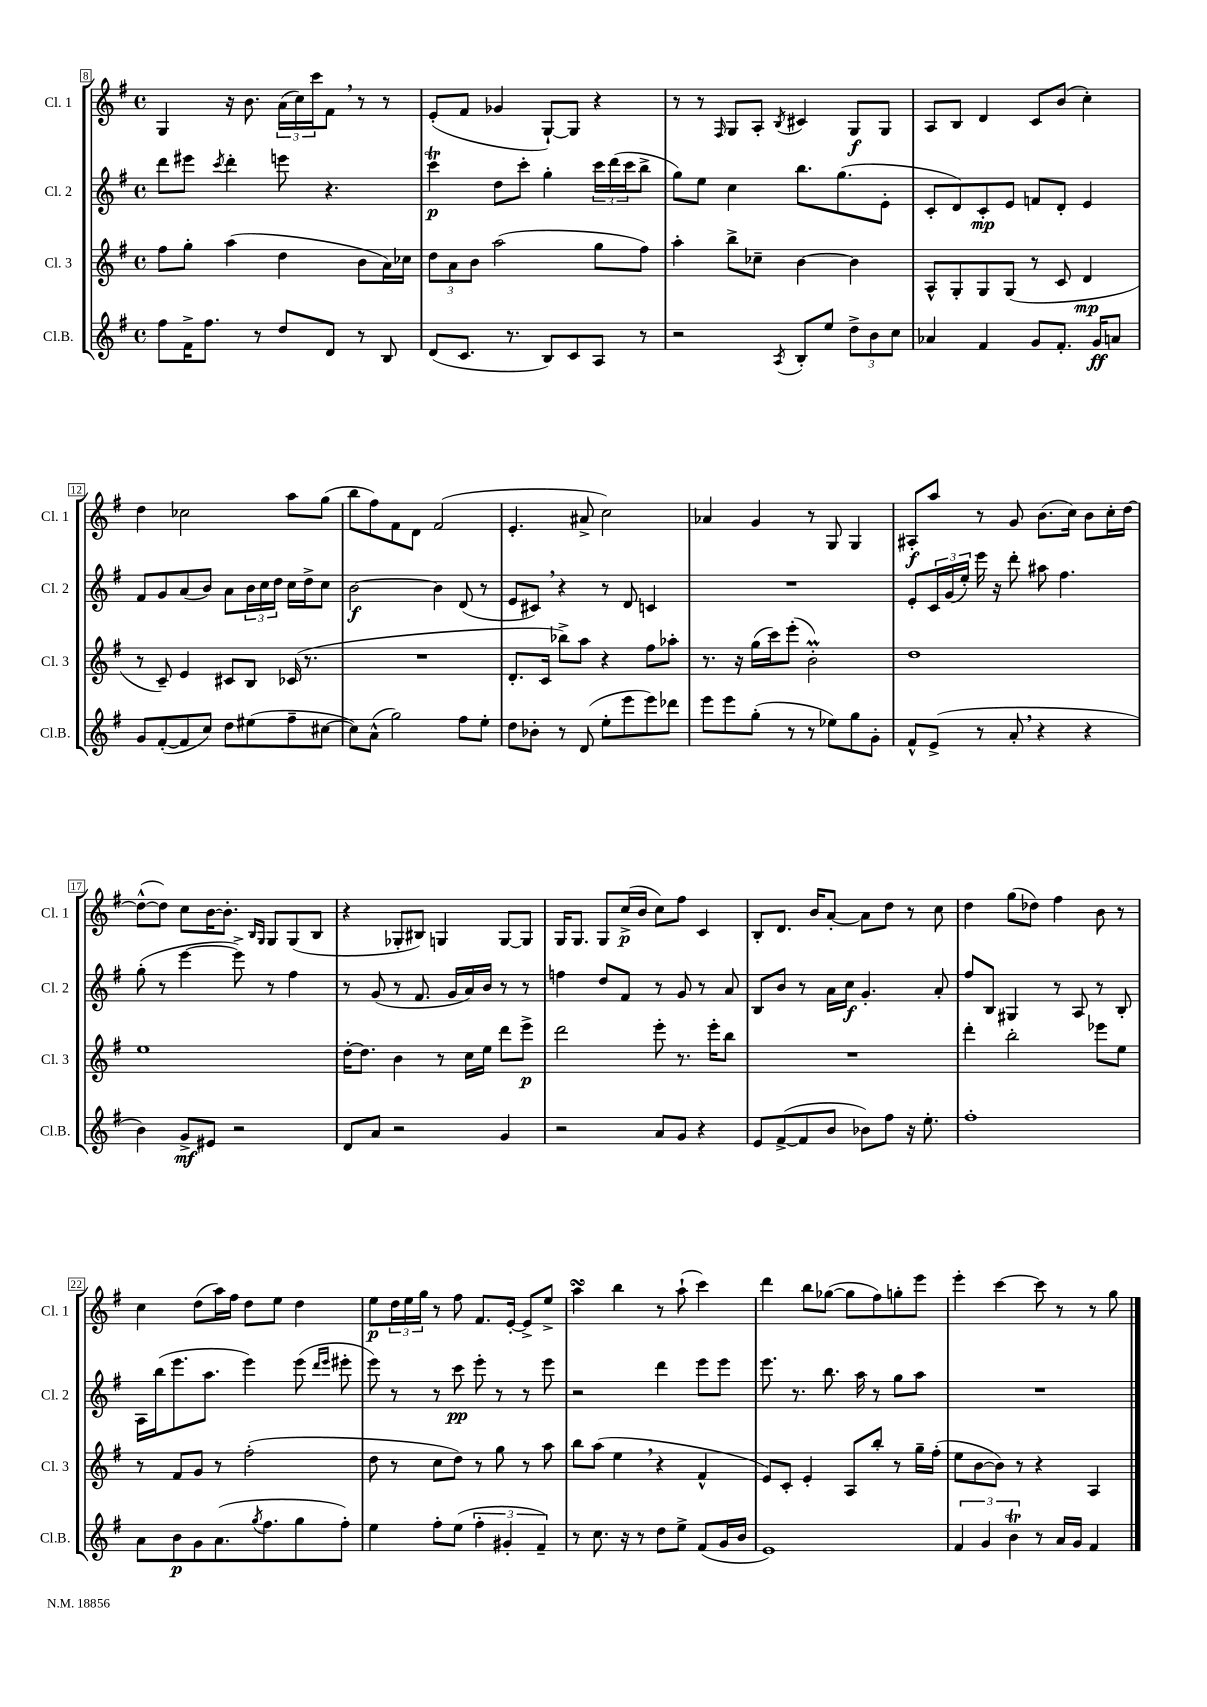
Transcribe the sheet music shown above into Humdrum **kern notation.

**kern	**dynam	**kern	**dynam	**kern	**dynam	**kern	**dynam
*part4	*part4	*part3	*part3	*part2	*part2	*part1	*part1
*staff4	*staff4	*staff3	*staff3	*staff2	*staff2	*staff1	*staff1
*I"Cl.B.	*	*I"Cl. 3	*	*I"Cl. 2	*	*I"Cl. 1	*
*I'Cl.B.	*	*I'Cl. 3	*	*I'Cl. 2	*	*I'Cl. 1	*
*clefG2	*	*clefG2	*	*clefG2	*	*clefG2	*
*k[f#]	*	*k[f#]	*	*k[f#]	*	*k[f#]	*
*M4/4	*	*M4/4	*	*M4/4	*	*M4/4	*
*met(c)	*	*met(c)	*	*met(c)	*	*met(c)	*
=8	=8	=8	=8	=8	=8	=8	=8
8ff#\L	.	8ff#\L	.	8ddd\L	.	4G/	.
16f#^\K	.	8gg'\J	.	8eee#X\J	.	.	.
8.ff#\J	.	.	.	.	.	.	.
.	.	.	.	8qccc/	.	.	.
.	.	(4aa\	.	4ddd'\	.	16r	.
.	.	.	.	.	.	8.b\	.
8r	.	.	.	.	.	.	.
8dd/L	.	4dd\	.	8eeen\	.	(24a\LL	.
.	.	.	.	.	.	24cc\)	.
.	.	.	.	.	.	24ccc\J	.
8d/J	.	.	.	4.r	.	8f#,\J	.
8r	.	8b\L	.	.	.	8r	.
8B/	.	16a\L)	.	.	.	8r	.
.	.	16cc-X\JJ	.	.	.	.	.
=9	=9	=9	=9	=9	=9	=9	=9
(8d/L	.	12dd\L	.	4cccT\	p	(8e'/L	.
.	.	12a\	.	.	.	.	.
8.c/J	.	.	.	.	.	8f#/J	.
.	.	12b\J	.	.	.	.	.
.	.	(2aa\	.	8dd\L	.	4g-X/	.
8.r	.	.	.	.	.	.	.
.	.	.	.	8ccc'\J	.	.	.
8B/L)	.	.	.	4gg'\	.	[8G`/L)	.
8c/	.	.	.	.	.	8G/J]	.
8A/J	.	8gg\L	.	24ccc\LL	.	4r	.
.	.	.	.	(24ddd\	.	.	.
.	.	.	.	24ccc\J	.	.	.
8r	.	8ff#\J)	.	8bb^\J	.	.	.
=10	=10	=10	=10	=10	=10	=10	=10
2r	.	4aa'\	.	8gg\L)	.	8r	.
.	.	.	.	8ee\J	.	8r	.
.	.	.	.	.	.	16qqF#/	.
.	.	8bb^\L	.	4cc\	.	8G/L	.
.	.	8cc-X~\J	.	.	.	8A'/J	.
8qA/	.	.	.	.	.	8qB/	.
8B'/L	.	[4b\	.	8.bb\L	.	4c#X/	.
8ee/J	.	.	.	.	.	.	.
.	.	.	.	(8.gg\	.	.	.
12dd^\L	.	4b\]	.	.	.	8G/L	f
12b\	.	.	.	.	.	.	.
.	.	.	.	8e'\J	.	8G/J	.
12cc\J	.	.	.	.	.	.	.
=11	=11	=11	=11	=11	=11	=11	=11
4a-X/	.	8A^^/L	.	8c'/L	.	8A/L	.
.	.	8G'/	.	8d/)	.	8B/J	.
4f#/	.	8G/	.	8c'/	mp	4d/	.
.	.	(8G/J	.	8e/J	.	.	.
8g/L	.	8r	.	8fn/L	.	8c/L	.
8.f#'/J	.	8c/	.	8d'/J	.	(8b/J	.
.	.	4d/	mp	4e/	.	4cc'\)	.
16g/KL	ff	.	.	.	.	.	.
8an/J	.	.	.	.	.	.	.
!!LO:LB:g=z
=12	=12	=12	=12	=12	=12	=12	=12
8g/L	.	8r	.	8f#/L	.	4dd\	.
([8f#'/	.	8c~/)	.	8g/	.	.	.
8f#/]	.	4e/	.	(8a/	.	2cc-X\	.
8cc/J)	.	.	.	8b/J)	.	.	.
8dd\L	.	8c#X/L	.	8a\L	.	.	.
(8ee#X\	.	8B/J	.	24b\L	.	.	.
.	.	.	.	24cc\	.	.	.
.	.	.	.	24dd\JJ	.	.	.
8ff#~\	.	(16c-X/	.	16cc\LL	.	8aa\L	.
.	.	8.r	.	16dd^\J	.	.	.
[8cc#X\J	.	.	.	8cc\J	.	(8gg\J	.
=13	=13	=13	=13	=13	=13	=13	=13
8cc#\L])	.	1r	.	[2b\	f	8bb\L	.
(8a^^\J	.	.	.	.	.	8ff#\)	.
2gg\)	.	.	.	.	.	8f#\	.
.	.	.	.	.	.	8d\J	.
.	.	.	.	4b\]	.	(2f#/	.
8ff#\L	.	.	.	(8d/	.	.	.
8ee'\J	.	.	.	8r	.	.	.
=14	=14	=14	=14	=14	=14	=14	=14
8dd\L	.	8.d'/L	.	8e/L	.	4.e'/	.
8b-X'\J	.	.	.	8c#X,/J)	.	.	.
.	.	16c/Jk	.	.	.	.	.
8r	.	8bb-X^\L)	.	4r	.	.	.
(8d/	.	8aa\J	.	.	.	8a#X^/	.
8ee'\L	.	4r	.	8r	.	2cc\)	.
8eee\	.	.	.	8d/	.	.	.
8eee\)	.	8ff#\L	.	4cn/	.	.	.
8ddd-X\J	.	8aa-X'\J	.	.	.	.	.
=15	=15	=15	=15	=15	=15	=15	=15
8eee\L	.	8.r	.	1r	.	4a-X/	.
8eee\	.	.	.	.	.	.	.
.	.	16r	.	.	.	.	.
(8gg'\J	.	(16gg\LL	.	.	.	4g/	.
.	.	16ccc\J)	.	.	.	.	.
8r	.	(8eee'\J	.	.	.	.	.
8r	.	2bm'\)	.	.	.	8r	.
8ee-X\L)	.	.	.	.	.	8G/	.
8gg\	.	.	.	.	.	4G/	.
8g'\J	.	.	.	.	.	.	.
=16	=16	=16	=16	=16	=16	=16	=16
8f#^^/L	.	1dd	.	8e'/L	.	8A#X'/L	f
(8e^/J	.	.	.	24c/L	.	8aa/J	.
.	.	.	.	(24g/	.	.	.
.	.	.	.	24ee'/JJ)	.	.	.
8r	.	.	.	16eee\	.	8r	.
.	.	.	.	16r	.	.	.
8a',/	.	.	.	8ddd'\	.	8g/	.
4r	.	.	.	8aa#X\	.	(8.b\L	.
.	.	.	.	4.ff#\	.	.	.
.	.	.	.	.	.	16cc\Jk)	.
4r	.	.	.	.	.	8b\L	.
.	.	.	.	.	.	16cc'\L	.
.	.	.	.	.	.	[16dd\JJ	.
!!LO:LB:g=z
=17	=17	=17	=17	=17	=17	=17	=17
4b\)	.	1ee	.	(8gg'\	.	(8dd^^\L_	.
.	.	.	.	8r	.	8dd\J])	.
8g^/L	mf	.	.	[4eee\	.	8cc\L	.
8e#X/J	.	.	.	.	.	[16b\K	.
.	.	.	.	.	.	8.b'\J]	.
2r	.	.	.	8eee^\])	.	.	.
.	.	.	.	.	.	16qqB/LL	.
.	.	.	.	.	.	16qqG/JJ	.
.	.	.	.	8r	.	8G/L	.
.	.	.	.	4ff#\	.	(8G/	.
.	.	.	.	.	.	8B/J	.
=18	=18	=18	=18	=18	=18	=18	=18
8d/L	.	[16dd'\KL	.	8r	.	4r	.
.	.	8.dd\J]	.	.	.	.	.
8a/J	.	.	.	(8g/	.	.	.
2r	.	4b\	.	8r	.	8G-X'/L	.
.	.	.	.	8.f#/	.	8B#X/J)	.
.	.	8r	.	.	.	4Gn/	.
.	.	.	.	16g/LL	.	.	.
.	.	16cc\LL	.	16a/)	.	.	.
.	.	16ee\JJ	.	16b/JJ	.	.	.
4g/	.	8ddd\L	.	8r	.	[8G/L	.
.	.	8eee^\J	p	8r	.	8G/J]	.
=19	=19	=19	=19	=19	=19	=19	=19
2r	.	2ddd\	.	4ffn\	.	16G/KL	.
.	.	.	.	.	.	8.G/J	.
.	.	.	.	8dd/L	.	8G/L	.
.	.	.	.	8f#/J	.	(16cc^/L	p
.	.	.	.	.	.	16b/JJ	.
8a/L	.	8eee'\	.	8r	.	8cc\L)	.
8g/J	.	8.r	.	8g/	.	8ff#\J	.
4r	.	.	.	8r	.	4c/	.
.	.	16eee'\KL	.	.	.	.	.
.	.	8bb\J	.	8a/	.	.	.
=20	=20	=20	=20	=20	=20	=20	=20
8e/L	.	1r	.	8B/L	.	8B'/L	.
([8f#^/	.	.	.	8b/J	.	8.d/J	.
8f#/]	.	.	.	8r	.	.	.
.	.	.	.	.	.	16b/KL	.
8b/J	.	.	.	16a\LL	.	[8a'/J	.
.	.	.	.	16cc\JJ	f	.	.
8b-X\L)	.	.	.	4.g'/	.	8a\L]	.
8ff#\J	.	.	.	.	.	8dd\J	.
16r	.	.	.	.	.	8r	.
8.ee'\	.	.	.	.	.	.	.
.	.	.	.	8a'/	.	8cc\	.
=21	=21	=21	=21	=21	=21	=21	=21
1ff#'	.	4ddd'\	.	8ff#/L	.	4dd\	.
.	.	.	.	8B/J	.	.	.
.	.	2bb'\	.	4G#X/	.	(8gg\L	.
.	.	.	.	.	.	8dd-X\J)	.
.	.	.	.	8r	.	4ff#\	.
.	.	.	.	8A/	.	.	.
.	.	8eee-X\L	.	8r	.	8b\	.
.	.	8ee\J	.	8B'/	.	8r	.
!!LO:LB:g=z
=22	=22	=22	=22	=22	=22	=22	=22
8a\L	.	8r	.	16A\LL	.	4cc\	.
.	.	.	.	(16bb\J	.	.	.
8b\	p	8f#/L	.	8.eee\	.	.	.
8g\	.	8g/J	.	.	.	(8dd\L	.
.	.	.	.	8.aa\J	.	.	.
(8.a\	.	8r	.	.	.	16aa\L)	.
.	.	.	.	.	.	16ff#\JJ	.
.	.	(2ff#'\	.	4eee\)	.	8dd\L	.
8qgg/	.	.	.	.	.	.	.
8.ff#\	.	.	.	.	.	.	.
.	.	.	.	.	.	8ee\J	.
8gg\	.	.	.	(8eee\	.	4dd\	.
.	.	.	.	16qqddd/LL	.	.	.
.	.	.	.	16qqeee/JJ	.	.	.
8ff#'\J)	.	.	.	8eee#X'\	.	.	.
=23	=23	=23	=23	=23	=23	=23	=23
4ee\	.	8dd\	.	8eee\)	.	8ee\L	p
.	.	8r	.	8r	.	24dd\L	.
.	.	.	.	.	.	24ee\	.
.	.	.	.	.	.	24gg\JJ	.
8ff#'\L	.	8cc\L	.	8r	.	8r	.
(8ee\J	.	8dd\J)	.	8ccc\	pp	8ff#\	.
6ff#'\	.	8r	.	8eee'\	.	8.f#/L	.
.	.	8gg\	.	8r	.	.	.
6g#X'/	.	.	.	.	.	.	.
.	.	.	.	.	.	[16e'/Jk	.
.	.	8r	.	8r	.	8e^/L]	.
6f#~/)	.	.	.	.	.	.	.
.	.	8aa\	.	8eee\	.	8ee^/J	.
=24	=24	=24	=24	=24	=24	=24	=24
8r	.	8bb\L	.	2r	.	4aasSSS\	.
8.cc\	.	(8aa\J	.	.	.	.	.
.	.	4ee,\	.	.	.	4bb\	.
16r	.	.	.	.	.	.	.
8r	.	.	.	.	.	.	.
8dd\L	.	4r	.	4ddd\	.	8r	.
8ee^\J	.	.	.	.	.	(8aa`\	.
(8f#/L	.	4f#^^/	.	8eee\L	.	4ccc\)	.
16g/L	.	.	.	8eee\J	.	.	.
16b/JJ	.	.	.	.	.	.	.
=25	=25	=25	=25	=25	=25	=25	=25
1e)	.	8e/L)	.	8.eee\	.	4ddd\	.
.	.	8c'/J	.	.	.	.	.
.	.	.	.	8.r	.	.	.
.	.	4e'/	.	.	.	8bb\L	.
.	.	.	.	8.bb\	.	([8gg-X\J	.
.	.	8A/L	.	.	.	8gg-\L]	.
.	.	.	.	16aa\	.	.	.
.	.	8bb'/J	.	8r	.	8ff#\)	.
.	.	8r	.	8gg\L	.	8ggn'\	.
.	.	16gg~\LL	.	8aa\J	.	8eee\J	.
.	.	(16ff#'\JJ	.	.	.	.	.
=26	=26	=26	=26	=26	=26	=26	=26
6f#/	.	8ee\L	.	1r	.	4eee'\	.
.	.	[8b\	.	.	.	.	.
6g/	.	.	.	.	.	.	.
.	.	8b\J])	.	.	.	[4ccc\	.
6bt\	.	.	.	.	.	.	.
.	.	8r	.	.	.	.	.
8r	.	4r	.	.	.	8ccc\]	.
16a/LL	.	.	.	.	.	8r	.
16g/JJ	.	.	.	.	.	.	.
4f#/	.	4A/	.	.	.	8r	.
.	.	.	.	.	.	8gg\	.
==	==	==	==	==	==	==	==
*-	*-	*-	*-	*-	*-	*-	*-
